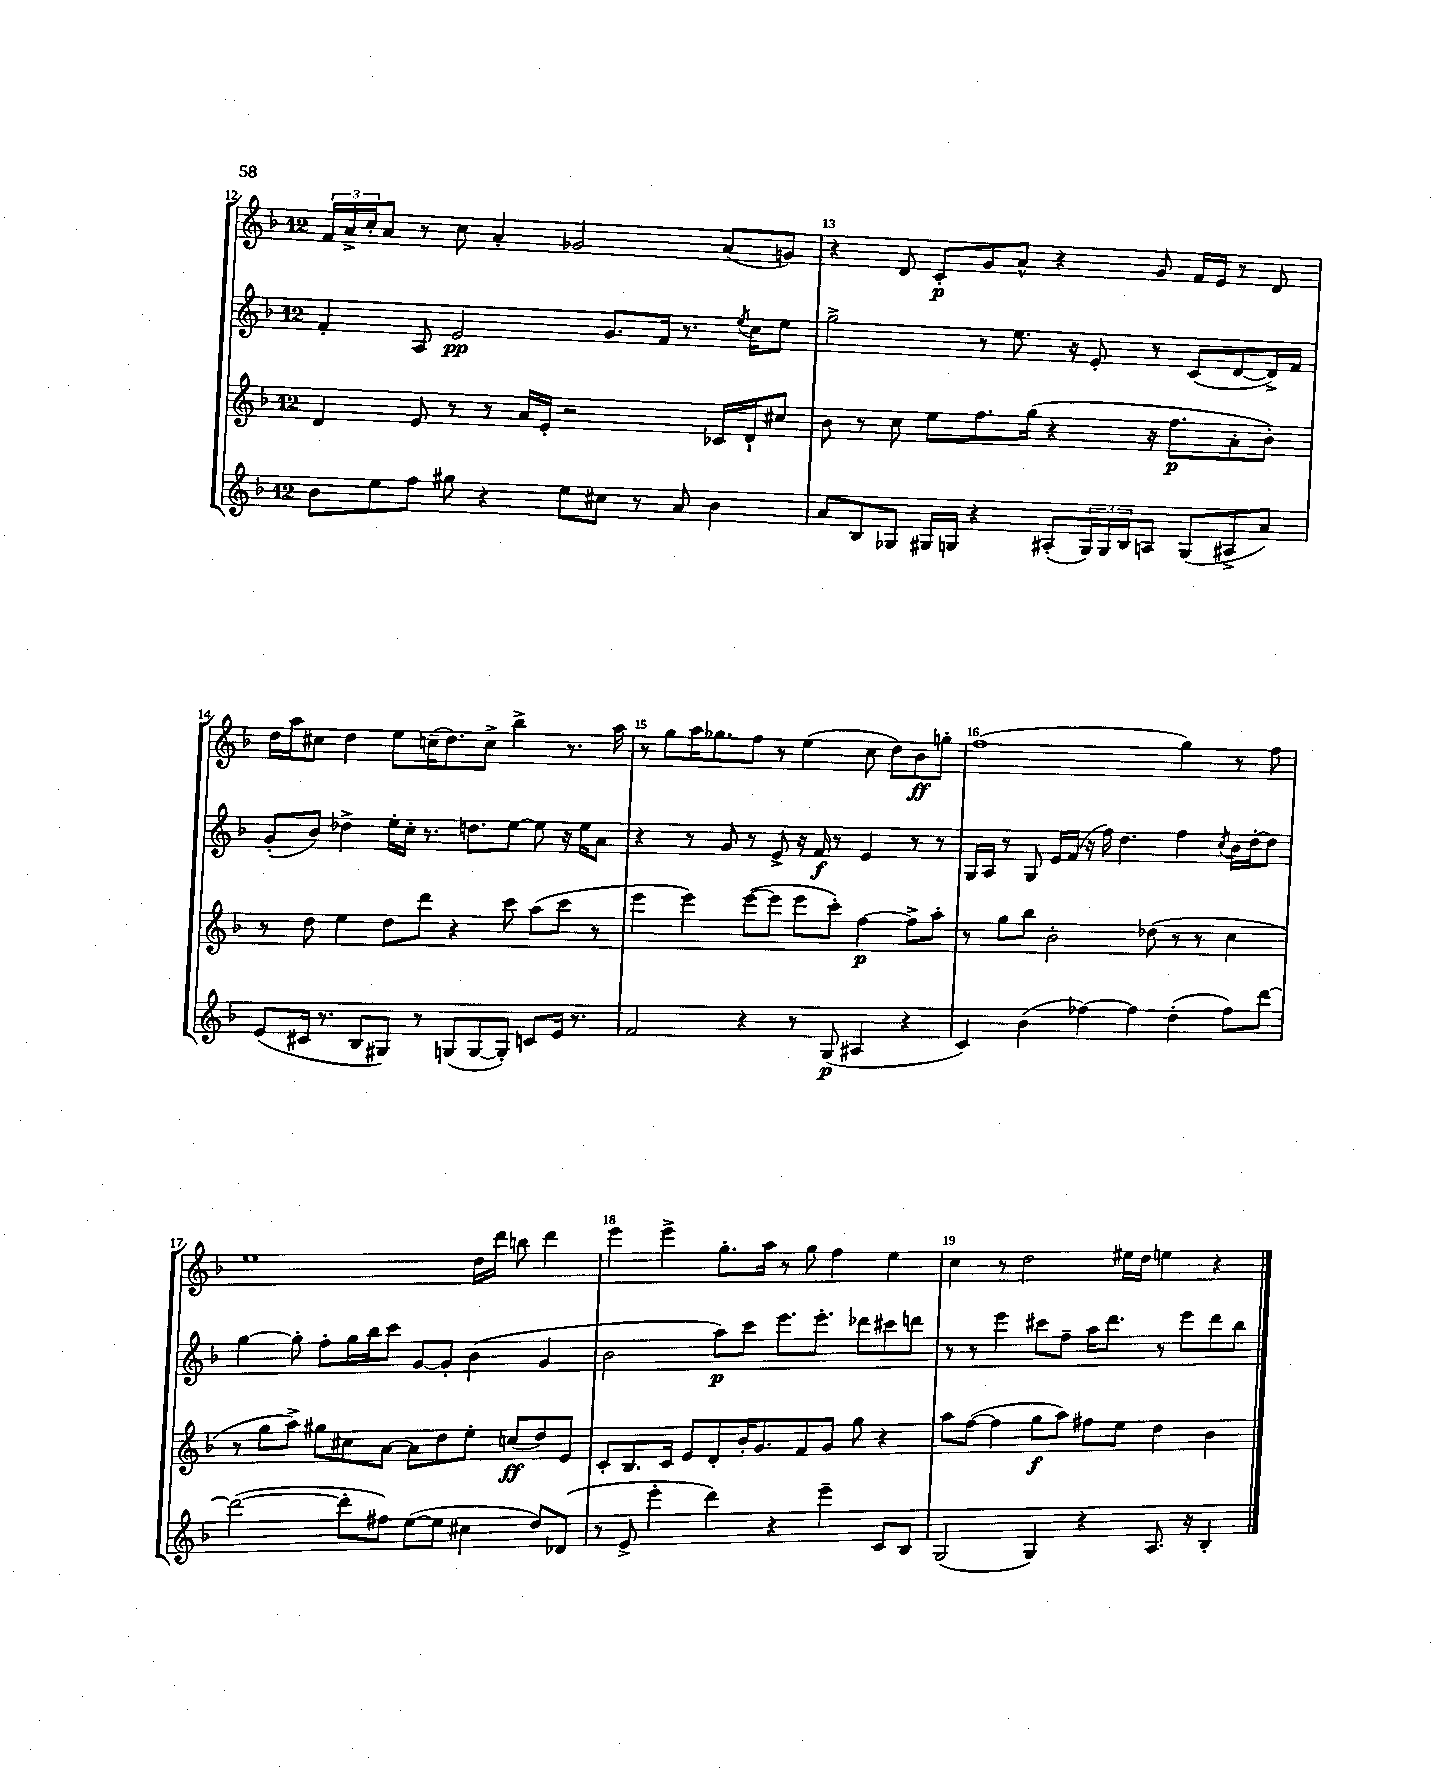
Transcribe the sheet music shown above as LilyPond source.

<<
\new StaffGroup <<
\new Staff = "s0" {
    \clef treble \key f \major \once \override Staff.TimeSignature.style = #'single-digit \time 12/8
    \tuplet 3/2 { f'16 a'16-> c''16-. } a'8 r8 c''8 a'4-. ges'2 a'8( g'8) |
    r4 d'8 c'8-.\p g'8 a'8-^ r4 g'8 f'16 e'16 r8 d'8 |
    d''16 a''16 cis''8 d''4 e''8 c''16--( d''8.) c''8-> bes''4-> r8. a''16 |
    r8 g''8 a''16 ges''8. f''8 r8 e''4( c''8 d''8) bes'8\ff g''8-. |
    f''1( g''4) r8 f''8 |
    e''1 d''16 d'''16 b''8 d'''4 |
    e'''4 e'''4-> g''8.-. a''16 r8 g''8 f''4 e''4 |
    c''4 r8 d''2 eis''16 d''16 e''4 r4 \bar "|." |
}
\new Staff = "s1" {
    \clef treble \key f \major \once \override Staff.TimeSignature.style = #'single-digit \time 12/8
    f'4-. a8 e'2\pp g'8. f'16 r8. \acciaccatura { e''8 } c''16 e''8 |
    g''2-> r8 e''8. r16 e'8-. r8 c'8( d'8~ d'16->) f'16 |
    g'8-.( bes'8) des''4-> e''16-. c''16-. r8. d''8. e''8~ e''8 r16 e''16 a'8 |
    r4 r8 g'8 r8 e'8-> r16 f'16\f r8 e'4 r8 r8 |
    g16 a16 r8 g8 e'16 f'16( r16 f''16) d''4. f''4 \acciaccatura { c''8 } bes'16 d''16~-. d''8 |
    g''4~ g''8-. f''8-. g''16 bes''16 c'''8 g'8~ g'8-. bes'4( g'4 |
    bes'2 a''8\p) c'''8 e'''8. e'''8.-. des'''8 cis'''8 d'''8 |
    r8 r8 e'''4 cis'''8 f''8-- a''16 d'''8. r8 e'''8 d'''8 bes''8 \bar "|." |
}
\new Staff = "s2" {
    \clef treble \key f \major \once \override Staff.TimeSignature.style = #'single-digit \time 12/8
    d'4 e'8 r8 r8 a'16 e'16-. r2 ces'16 d'16-! cis''8 |
    bes'8 r8 c''8 e''8 f''8. g''16( r4 r16 f''8.\p a'8-. bes'8-.) |
    r8 d''8 e''4 d''8 d'''8 r4 c'''8 a''8( c'''8 r8 |
    e'''4 e'''4) e'''8~( e'''8 e'''8 c'''8-.) f''4~\p f''8-> a''8-. |
    r8 g''8 bes''8 bes'2-. des''8( r8 r8 c''4 |
    r8 g''8 a''8->) gis''8 cis''8 a'8~ a'8 d''8 e''8-. c''8\ff( d''8) e'8 |
    c'8-. bes8. c'16 e'8 d'8-. bes'16-. g'8. f'8 g'8 g''8 r4 |
    a''8 f''8~( f''4 g''8\f a''8) fis''8 e''8 d''4 bes'4 \bar "|." |
}
\new Staff = "s3" {
    \clef treble \key f \major \once \override Staff.TimeSignature.style = #'single-digit \time 12/8
    bes'8 e''8 f''8 gis''8 r4 e''8 cis''8 r8 a'8 bes'4 |
    a'8 bes8 ges8 gis16 g16 r4 ais8-.( \tuplet 3/2 { g16) g16 bes16 } a8 g8( ais8-> a'8) |
    e'8( cis'16 r8. bes8 gis8) r8 g8( g8~ g8-.) c'8 e'16 r8. |
    f'2 r4 r8 g8\p( ais4 r4 |
    c'4) bes'4( fes''4~) fes''4 d''4-.( fes''8) d'''8~ |
    d'''2~( d'''8-. fis''8) e''8~( e''8 cis''4 d''8) des'8( |
    r8 e'8-> e'''4-. d'''4) r4 e'''4-- c'8 bes8 |
    g2( g4) r4 a8. r16 bes4-. \bar "|." |
}
>>
>>
\layout { \context { \Score currentBarNumber = #12 \override BarNumber.break-visibility = ##(#f #t #t) barNumberVisibility = #all-bar-numbers-visible } }
